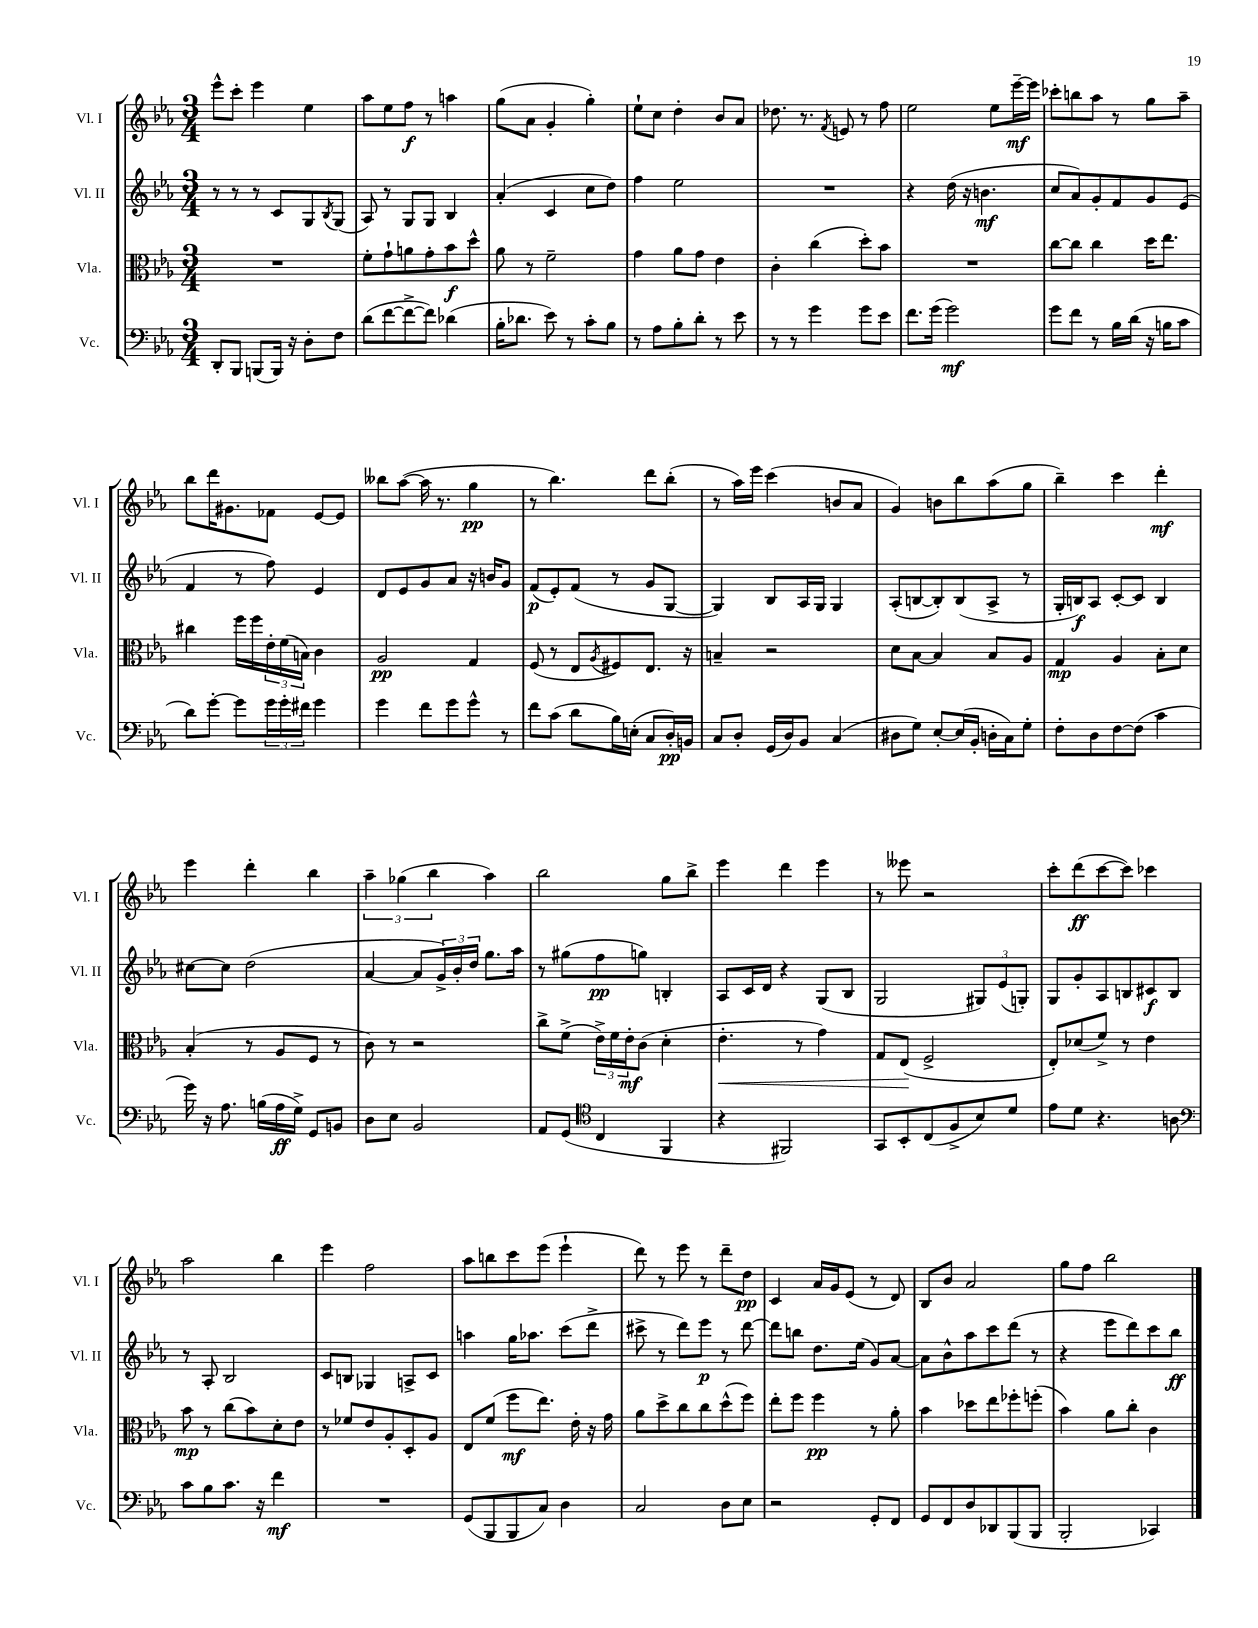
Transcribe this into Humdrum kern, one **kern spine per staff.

**kern	**dynam	**kern	**dynam	**kern	**dynam	**kern	**dynam
*part4	*part4	*part3	*part3	*part2	*part2	*part1	*part1
*staff4	*staff4	*staff3	*staff3	*staff2	*staff2	*staff1	*staff1
*I"Vc.	*	*I"Vla.	*	*I"Vl. II	*	*I"Vl. I	*
*I'Vc.	*	*I'Vla.	*	*I'Vl. II	*	*I'Vl. I	*
*clefF4	*	*clefC3	*	*clefG2	*	*clefG2	*
*k[b-e-a-]	*	*k[b-e-a-]	*	*k[b-e-a-]	*	*k[b-e-a-]	*
*M3/4	*	*M3/4	*	*M3/4	*	*M3/4	*
=12	=12	=12	=12	=12	=12	=12	=12
8DD'/L	.	2.r	.	8r	.	8eee-^^\L	.
8BBB-/J	.	.	.	8r	.	8ccc'\J	.
(8BBBn/L	.	.	.	8r	.	4eee-\	.
16BBB/Jk)	.	.	.	8c/L	.	.	.
16r	.	.	.	.	.	.	.
8D'\L	.	.	.	8G/	.	4ee-\	.
.	.	.	.	8qB-/	.	.	.
8F\J	.	.	.	(8G/J	.	.	.
=13	=13	=13	=13	=13	=13	=13	=13
(8d\L	.	8f'\L	.	8A-/)	.	8aa-\L	.
[8f\	.	8g`\	.	8r	.	8ee-\	.
8f^\_	.	8an\	.	8G/L	.	8ff\J	f
8f\J])	.	8g'\	.	8G/J	.	8r	.
(4d-X\	.	8b-\	f	4B-/	.	4aan\	.
.	.	8dd^^\J	.	.	.	.	.
=14	=14	=14	=14	=14	=14	=14	=14
16B-'\KL	.	8a-\	.	(4a-'/	.	(8gg\L	.
8.d-X\J	.	.	.	.	.	.	.
.	.	8r	.	.	.	8a-\J	.
8e-\)	.	2f~\	.	4c/	.	4g'/	.
8r	.	.	.	.	.	.	.
8c'\L	.	.	.	8cc\L	.	4gg'\)	.
8B-\J	.	.	.	8dd\J)	.	.	.
=15	=15	=15	=15	=15	=15	=15	=15
8r	.	4g\	.	4ff\	.	8ee-`\L	.
8A-\L	.	.	.	.	.	8cc\J	.
8B-'\	.	8a-\L	.	2ee-\	.	4dd'\	.
8d'\J	.	8g\J	.	.	.	.	.
8r	.	4e-\	.	.	.	8b-/L	.
8e-\	.	.	.	.	.	8a-/J	.
=16	=16	=16	=16	=16	=16	=16	=16
8r	.	4c'\	.	2.r	.	8.dd-X\	.
8r	.	.	.	.	.	.	.
.	.	.	.	.	.	8.r	.
4g\	.	(4cc\	.	.	.	.	.
.	.	.	.	.	.	8qf/	.
.	.	.	.	.	.	8en/	.
8g\L	.	8dd'\L)	.	.	.	8r	.
8e-\J	.	8b-\J	.	.	.	8ff\	.
=17	=17	=17	=17	=17	=17	=17	=17
8.f\L	.	2.r	.	4r	.	2ee-\	.
(16g\Jk	.	.	.	.	.	.	.
2g\)	mf	.	.	(16dd\	.	.	.
.	.	.	.	16r	.	.	.
.	.	.	.	4.bn\	mf	.	.
.	.	.	.	.	.	8ee-\L	.
.	.	.	.	.	.	[16eee-~\L	mf
.	.	.	.	.	.	16eee-\JJ]	.
=18	=18	=18	=18	=18	=18	=18	=18
8g\L	.	[8cc\L	.	8cc/L	.	8ccc-X'\L	.
8f\J	.	8cc\J]	.	8a-/)	.	8bbn\	.
8r	.	4cc\	.	8g'/	.	8aa-\J	.
16B-\LL	.	.	.	8f/	.	8r	.
(16d\JJ	.	.	.	.	.	.	.
16r	.	16dd\KL	.	8g/	.	8gg\L	.
16Bn\KL	.	8.ee-\J	.	.	.	.	.
8c\J	.	.	.	(8e-/J	.	8aa-~\J	.
!!LO:LB:g=z
=19	=19	=19	=19	=19	=19	=19	=19
8d\L)	.	4cc#X\	.	4f/	.	8bb-\L	.
[8g'\J	.	.	.	.	.	16ddd\K	.
.	.	.	.	.	.	8.g#X\	.
8g\L]	.	16ff\LL	.	8r	.	.	.
.	.	16ff\	.	.	.	.	.
24g\L	.	24e-'\	.	8ff\)	.	8f-X\J	.
24g'\	.	(24f\	.	.	.	.	.
24f#X\JJ	.	24Bn\JJ)	.	.	.	.	.
4g\	.	4c\	.	4e-/	.	[8e-/L	.
.	.	.	.	.	.	8e-/J]	.
=20	=20	=20	=20	=20	=20	=20	=20
4g\	.	2A-/	pp	8d/L	.	8bb--X\L	.
.	.	.	.	8e-/	.	([8aa-\J	.
8f\L	.	.	.	8g/	.	16aa-\]	.
.	.	.	.	.	.	8.r	.
8g\	.	.	.	8a-/J	.	.	.
8g^^\J	.	4G/	.	16r	.	4gg\	pp
.	.	.	.	16bn/KL	.	.	.
8r	.	.	.	8g/J	.	.	.
=21	=21	=21	=21	=21	=21	=21	=21
8f\L	.	(8F/	.	(8f/L	p	8r	.
(8c\J	.	8r	.	8e-'/)	.	4.bb-\)	.
8d\L	.	8E-/L	.	(8f/J	.	.	.
.	.	8qA-/	.	.	.	.	.
16B-\L)	.	8F#X/)	.	8r	.	.	.
(16En'\JJ	.	.	.	.	.	.	.
8C/L	.	8.E-/J	.	8g/L	.	8ddd\L	.
16D'/L)	pp	.	.	[8G/J	.	(8bb-'\J	.
16BBn/JJ	.	16r	.	.	.	.	.
=22	=22	=22	=22	=22	=22	=22	=22
8C/L	.	4Bn~/	.	4G/])	.	8r	.
8D'/J	.	.	.	.	.	16aa-\LL)	.
.	.	.	.	.	.	16eee-\JJ	.
(16GG/LL	.	2r	.	8B-/L	.	(4ccc\	.
16D/J)	.	.	.	.	.	.	.
8BB-/J	.	.	.	16A-/L	.	.	.
.	.	.	.	16G/JJ	.	.	.
(4C/	.	.	.	4G/	.	8bn/L	.
.	.	.	.	.	.	8a-/J	.
=23	=23	=23	=23	=23	=23	=23	=23
8D#X\L	.	8d\L	.	(8A-'/L	.	4g/)	.
8G\J)	.	[8B-\J	.	[8Bn/	.	.	.
[8E-'/L	.	4B-/]	.	8B'/])	.	8bn\L	.
(16E-/L]	.	.	.	(8B/	.	8bb-\	.
16BB-'/JJ	.	.	.	.	.	.	.
16Dn'\LL	.	8B-/L	.	8A-^/J	.	(8aa-\	.
16C\J)	.	.	.	.	.	.	.
8G'\J	.	8A-/J	.	8r	.	8gg\J	.
=24	=24	=24	=24	=24	=24	=24	=24
8F'\L	.	4G/	mp	16G'/LL	.	4bb-~\)	.
.	.	.	.	16Bn/J)	f	.	.
8D\	.	.	.	8A-/J	.	.	.
[8F\	.	4A-/	.	[8c'/L	.	4ccc\	.
(8F\J]	.	.	.	8c/J]	.	.	.
4c\	.	8B-'\L	.	4B/	.	4ddd'\	mf
.	.	8d\J	.	.	.	.	.
!!LO:LB:g=z
=25	=25	=25	=25	=25	=25	=25	=25
16g\)	.	(4B-'/	.	[8cc#X\L	.	4eee-\	.
16r	.	.	.	.	.	.	.
8.A-\	.	.	.	8cc#\J]	.	.	.
.	.	8r	.	(2dd\	.	4ddd'\	.
(16Bn\LL	.	.	.	.	.	.	.
16A-\	ff	8A-/L	.	.	.	.	.
16G^\JJ)	.	.	.	.	.	.	.
8GG/L	.	8F/J	.	.	.	4bb-\	.
8BBn/J	.	8r	.	.	.	.	.
=26	=26	=26	=26	=26	=26	=26	=26
8D\L	.	8c\)	.	[4a-/	.	6aa-~\	.
8E-\J	.	8r	.	.	.	.	.
.	.	.	.	.	.	(6gg-X\	.
2BB-/	.	2r	.	8a-/L]	.	.	.
.	.	.	.	.	.	6bb-\	.
.	.	.	.	24g^/L)	.	.	.
.	.	.	.	24b-'/	.	.	.
.	.	.	.	24dd/JJ	.	.	.
.	.	.	.	8.gg\L	.	4aa-\)	.
.	.	.	.	16aa-\Jk	.	.	.
=27	=27	=27	=27	=27	=27	=27	=27
8AA-/L	.	8cc^\L	.	8r	.	2bb-\	.
(8GG/J	.	(8f^\J	.	(8gg#X\L	.	.	.
*clefC4	*	*	*	*	*	*	*
4C/	.	24e-^\LL)	.	8ff\	pp	.	.
.	.	24f\	.	.	.	.	.
.	.	24e-'\J	mf	.	.	.	.
.	.	(8c\J	.	8ggn\J)	.	.	.
4FF/	.	4d'\	.	4Bn'/	.	8gg\L	.
.	.	.	.	.	.	8bb-^\J	.
=28	=28	=28	=28	=28	=28	=28	=28
!	!	!	!LO:HP:b	!	!	!	!
4r	.	4.e-'\	<	8A-/L	.	4eee-\	.
.	.	.	.	16c/L	.	.	.
.	.	.	.	16d/JJ	.	.	.
2FF#X/)	.	.	.	4r	.	4ddd\	.
.	.	8r	.	.	.	.	.
.	.	4g\)	.	(8G/L	.	4eee-\	.
.	.	.	.	8B-/J	.	.	.
=29	=29	=29	=29	=29	=29	=29	=29
8GG/L	.	8G/L	.	2G/	.	8r	.
8BB-'/	.	(8E-/J	.	.	.	8eee--X\	.
(8C/	.	2F^/	[	.	.	2r	.
8F^/	.	.	.	.	.	.	.
8B-/)	.	.	.	12G#X/L)	.	.	.
.	.	.	.	(12e-/	.	.	.
8d/J	.	.	.	.	.	.	.
.	.	.	.	12Gn'/J)	.	.	.
=30	=30	=30	=30	=30	=30	=30	=30
8e-\L	.	8E-'/L)	.	8G/L	.	8ccc'\L	.
8d\J	.	(8d-X/	.	8g'/	.	(8ddd\	ff
4.r	.	8f^/J)	.	8A-/	.	[8ccc\	.
.	.	8r	.	8Bn/	.	8ccc\J])	.
.	.	4e-\	.	8c#X/	f	4ccc-X\	.
8An\	.	.	.	8B/J	.	.	.
!!LO:LB:g=z
=31	=31	=31	=31	=31	=31	=31	=31
*clefF4	*	*	*	*	*	*	*
8c\L	.	8b-\	mp	8r	.	2aa-\	.
8B-\	.	8r	.	8A-'/	.	.	.
8.c\J	.	(8cc\L	.	2B-/	.	.	.
.	.	8b-\)	.	.	.	.	.
16r	.	.	.	.	.	.	.
4f\	mf	8d'\	.	.	.	4bb-\	.
.	.	8e-\J	.	.	.	.	.
=32	=32	=32	=32	=32	=32	=32	=32
2.r	.	8r	.	8c/L	.	4eee-\	.
.	.	8f-X/L	.	8Bn/J	.	.	.
.	.	8e-/	.	4G-X/	.	2ff\	.
.	.	8A-'/	.	.	.	.	.
.	.	8D'/	.	8An^/L	.	.	.
.	.	8A-/J	.	8c/J	.	.	.
=33	=33	=33	=33	=33	=33	=33	=33
(8GG/L	.	8E-/L	.	4aan\	.	8aa-\L	.
8BBB-/	.	(8f/J	.	.	.	8bbn\	.
8BBB-/	.	8ff\L	mf	16gg\KL	.	8ccc\	.
.	.	.	.	8.aa-X\J	.	.	.
8C/J)	.	8.ee-\J)	.	.	.	(8eee-\J	.
4D\	.	.	.	(8ccc\L	.	4eee-`\	.
.	.	16e-'\	.	.	.	.	.
.	.	16r	.	8ddd^\J	.	.	.
.	.	16g\	.	.	.	.	.
=34	=34	=34	=34	=34	=34	=34	=34
2C/	.	8a-\L	.	8ccc#X^\	.	8ddd\)	.
.	.	8dd^\	.	8r	.	8r	.
.	.	8cc\	.	8ddd\L)	.	8eee-\	.
.	.	8cc\	.	8eee-\J	p	8r	.
8D\L	.	(8dd^^\	.	8r	.	8ddd~\L	.
8E-\J	.	8ff\J)	.	[8ddd\	.	8dd\J	pp
=35	=35	=35	=35	=35	=35	=35	=35
2r	.	8ee-'\L	.	8ddd\L]	.	4c/	.
.	.	8ff\J	.	8bbn\J	.	.	.
.	.	4ff\	pp	8.dd\L	.	16a-/LL	.
.	.	.	.	.	.	16g/J	.
.	.	.	.	.	.	(8e-/J	.
.	.	.	.	(16ee-\Jk	.	.	.
8GG'/L	.	8r	.	8g/L)	.	8r	.
8FF/J	.	8a-'\	.	[8a-/J	.	8d/)	.
=36	=36	=36	=36	=36	=36	=36	=36
8GG/L	.	4b-\	.	8a-\L]	.	8B-/L	.
8FF/	.	.	.	8b-^^\	.	8b-/J	.
8D/	.	8dd-X\L	.	8aa-\	.	2a-/	.
8DD-X/	.	8ee-\	.	8ccc\	.	.	.
(8BBB-/	.	8ff-X'\	.	(8ddd\J	.	.	.
8BBB-/J	.	(8ffn'\J	.	8r	.	.	.
=37	=37	=37	=37	=37	=37	=37	=37
2BBB-'/	.	4b-\)	.	4r	.	8gg\L	.
.	.	.	.	.	.	8ff\J	.
.	.	8a-\L	.	8eee-\L	.	2bb-\	.
.	.	8cc'\J	.	8ddd\)	.	.	.
4CC-X/)	.	4c\	.	8ccc\	.	.	.
.	.	.	.	8bb-\J	ff	.	.
==	==	==	==	==	==	==	==
*-	*-	*-	*-	*-	*-	*-	*-
